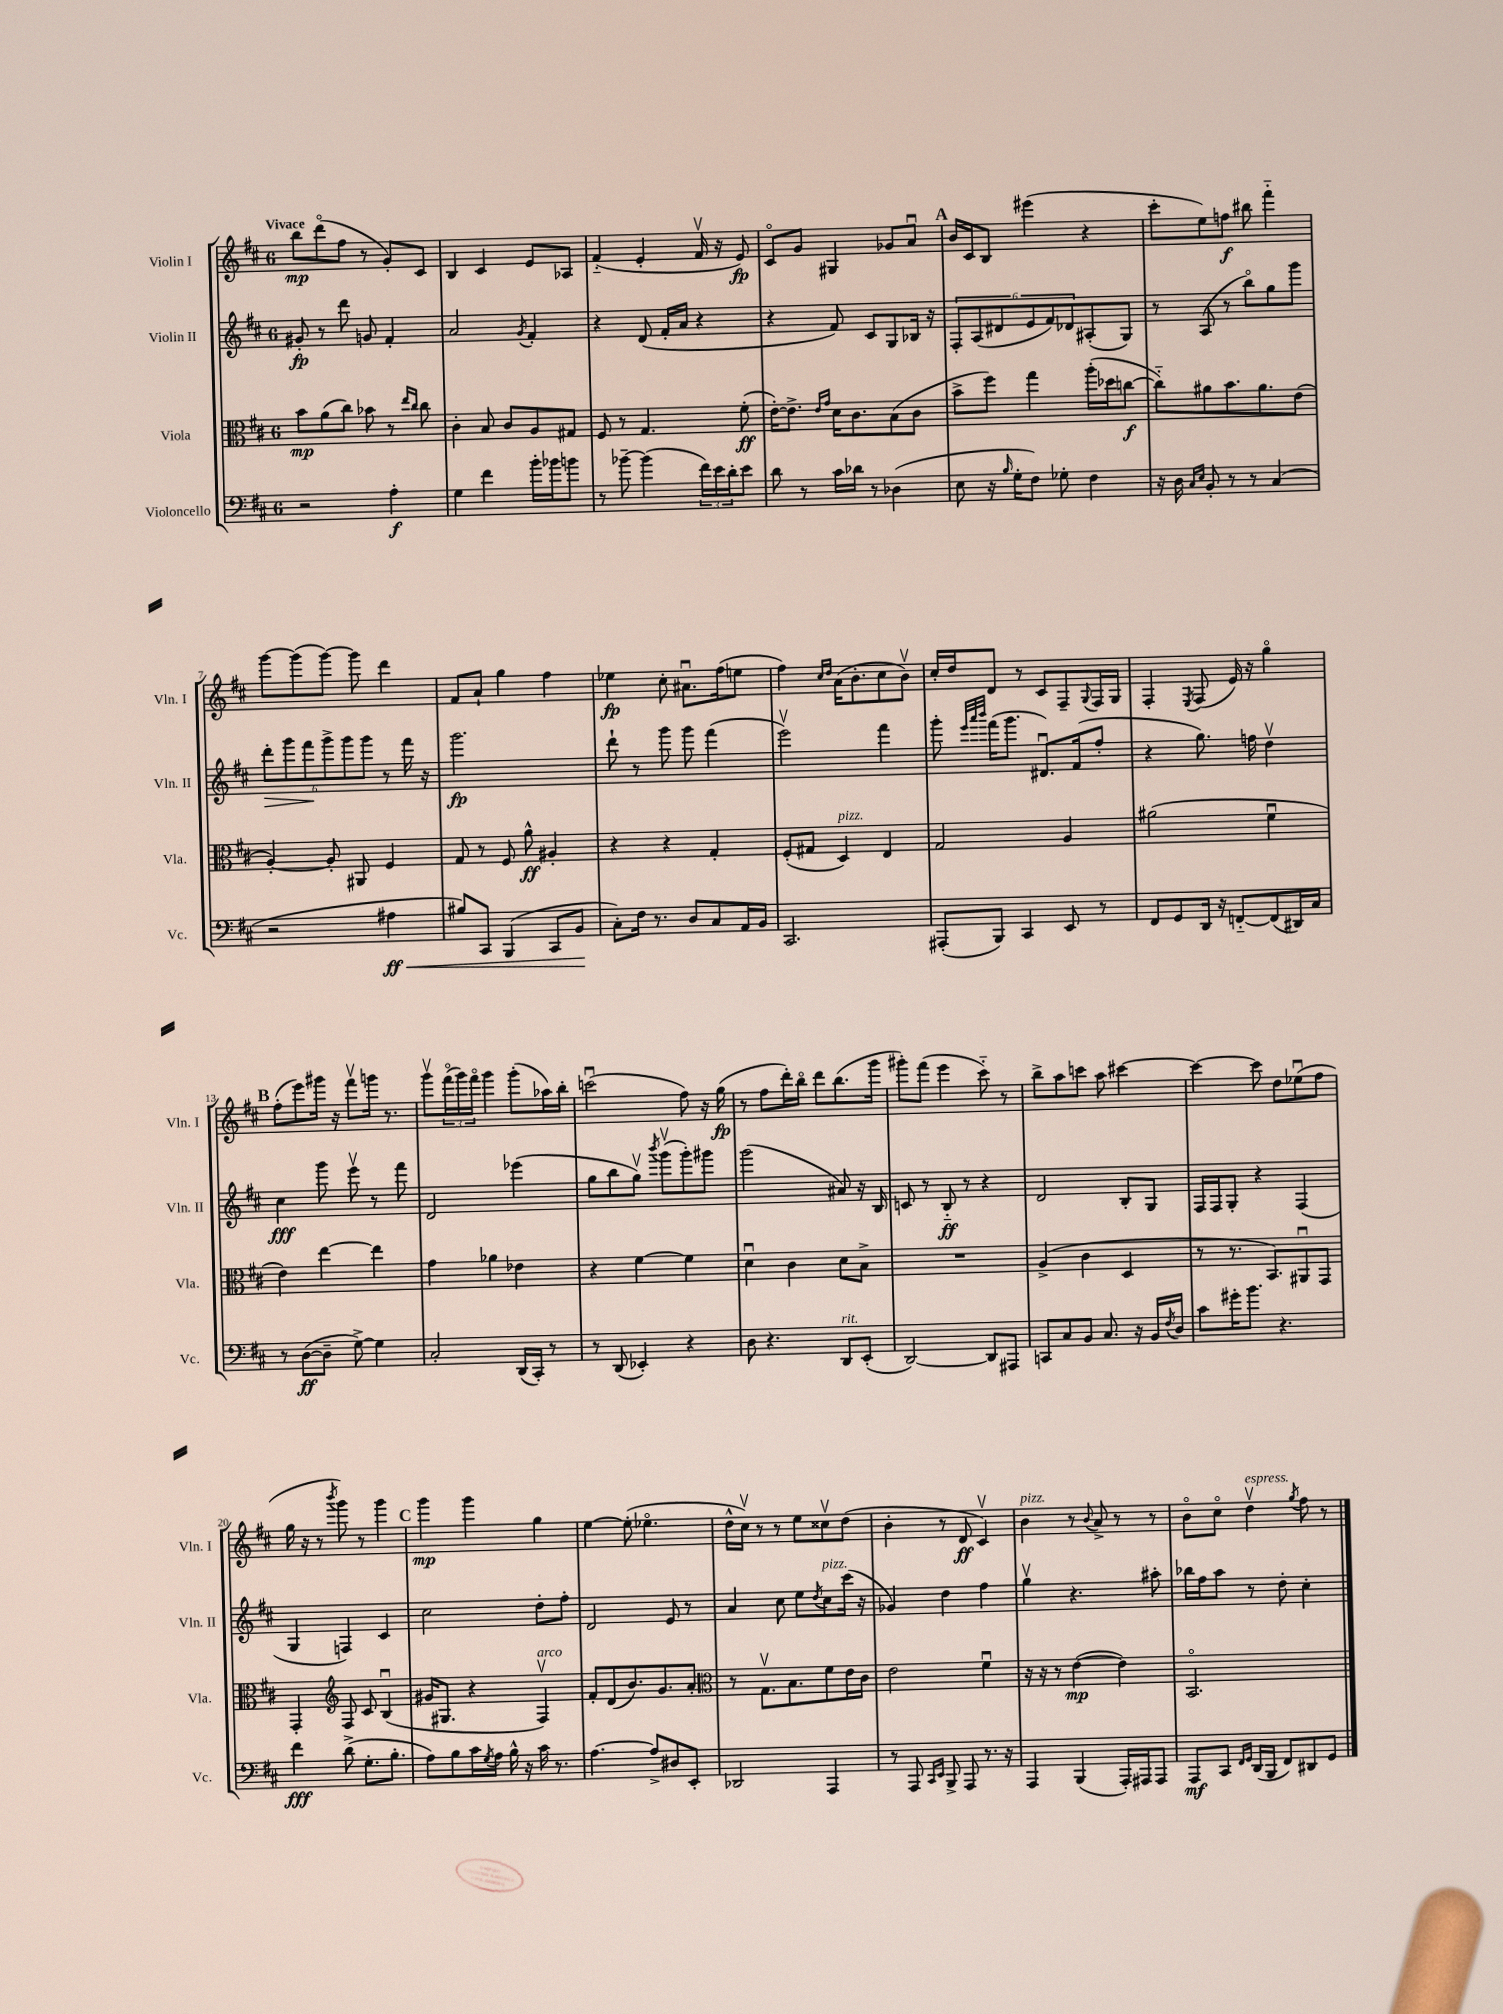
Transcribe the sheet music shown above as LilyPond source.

<<
\new StaffGroup <<
\new Staff = "s0" \with { instrumentName = "Violin I" shortInstrumentName = "Vln. I" } {
    \clef treble \key d \major \once \override Staff.TimeSignature.style = #'single-digit \time 6/8 \tempo "Vivace"
    b''8\mp d'''8\flageolet( fis''8 r8 g'8-.) cis'8 |
    b4 cis'4 e'8 aes8 |
    fis'4-_( e'4-. fis'16\upbow r16 e'8\fp) |
    cis'8\flageolet g'8 gis4 ges'8 a'8\downbow |
    \mark \markup { \bold "A" } b'16 cis'16 b8 eis'''4( r4 |
    cis'''8-. e''8) f''8\f bis''8 fis'''4-_ |
    g'''8~ g'''8( g'''8~) g'''8 d'''4 |
    fis'8 a'8-! g''4 fis''4 |
    ees''4\fp cis''8-. ais'8.\downbow fis''16( e''8 |
    fis''4) \grace { cis''16 d''16 } a'16( b'8.-. cis''8 b'8\upbow) |
    cis''16-. d''16 d'8 r8 cis'8 fis8-- \appoggiatura { g8 } fis16 g16 |
    fis4-. \acciaccatura { e8 } fis8( e'16) r16 g''4\flageolet |
    \mark \markup { \bold "B" } fis''8-.( e'''8) gis'''16 r16 fis'''8\upbow g'''16 r8. |
    g'''8\upbow \tuplet 3/2 { fis'''16\flageolet( g'''16) fis'''16\flageolet } g'''4 g'''8-.( aes''16) b''16-. |
    c'''2\downbow( fis''8) r16 g''16\fp( |
    r8 fis''8 d'''16-.) b''16\flageolet d'''8 b''8.( g'''16 |
    gis'''8-.) fis'''8( e'''4 cis'''8-_) r8 |
    b''8-> a''8 c'''8 a''8 cis'''4~ |
    cis'''4~ cis'''8 d''8 ees''8\downbow( fis''8 |
    g''16 r16 r8 \acciaccatura { b'''8 } g'''8) r8 g'''4 |
    \mark \markup { \bold "C" } g'''4\mp g'''4 g''4 |
    e''4~ e''8-.( ees''4.\flageolet |
    d''16-^ cis''16\upbow) r8 r8 e''8 cisis''8\upbow d''8( |
    b'4-. r8 d'8\ff cis'4\upbow) |
    b'4^\markup { \italic "pizz." } r8 \appoggiatura { b'8 } a'8-> r8 r8 |
    b'8\flageolet cis''8\flageolet d''4\upbow^\markup { \italic "espress." } \acciaccatura { g''8 } fis''8 r8 \bar "|." |
}
\new Staff = "s1" \with { instrumentName = "Violin II" shortInstrumentName = "Vln. II" } {
    \clef treble \key d \major \once \override Staff.TimeSignature.style = #'single-digit \time 6/8
    gis'8-.\fp r8 d'''8 g'8 fis'4-. |
    a'2 \acciaccatura { g'8 } fis'4-. |
    r4 d'8( fis'16-. a'16 r4 |
    r4 fis'8) cis'8 g8 bes16 r16 |
    \mark \markup { \bold "A" } \tuplet 6/4 { fis8-. a8( dis'8 e'8 fis'8) des'8 } ais8-.( g8) |
    r8 a8( r8 b''8\flageolet) g''8 g'''8 |
    \tuplet 6/4 { d'''8-.\> g'''8 fis'''8\! g'''8-> g'''8 g'''8 } r8 fis'''16 r16 |
    g'''2.\fp |
    d'''8-! r8 g'''8 g'''8 fis'''4( |
    e'''2\upbow) fis'''4 |
    g'''8-. \grace { e'''32 a'''32 b'''32 } fis'''16( g'''8. dis'8.\downbow) fis'16( fis''8-. |
    r4 g''8.) f''16 d''4\upbow |
    \mark \markup { \bold "B" } cis''4\fff g'''8 e'''8\upbow r8 fis'''8 |
    d'2 ees'''4( |
    g''8 b''8 g''8\upbow) \acciaccatura { b'''8 } g'''8\upbow( g'''8-.) gis'''8 |
    g'''2( ais'8) r16 b16 |
    c'8 r8 b8-_\ff r8 r4 |
    d'2 b8-. g8 |
    fis16 fis16 g8-. r4 fis4( |
    g4 f4) cis'4 |
    \mark \markup { \bold "C" } cis''2 d''8-. fis''8-. |
    d'2 e'8 r8 |
    a'4 cis''8 e''8 \acciaccatura { d''8 } cis''8^\markup { \italic "pizz." } cis'''16( r16 |
    ges'4) d''4 fis''4 |
    g''4\upbow r4. ais''8-. |
    bes''16 fis''16 a''8 r8 d''8-. cis''4-. \bar "|." |
}
\new Staff = "s2" \with { instrumentName = "Viola" shortInstrumentName = "Vla." } {
    \clef alto \key d \major \once \override Staff.TimeSignature.style = #'single-digit \time 6/8
    b'8\mp a'8( cis''8) bes'8 r8 \grace { e''16 cis''16 } cis''8 |
    cis'4-. b8 cis'8 a8 gis8 |
    fis8 r8 g4. fis'8-.\ff( |
    e'16~-.) e'8.-> \grace { e'16 g'16 } d'16 cis'8. b8( cis'8 |
    \mark \markup { \bold "A" } b'8-> fis''8) g''4 a''16-.( des''16 c''8~\f |
    c''8-_) ais'8 b'8. ais'8. e'8( |
    a4~-.) a8-. ais,8 fis4 |
    g8 r8 fis8 a'8-^\ff ais4-. |
    r4 r4 g4-. |
    fis8-.( gis8 d4^\markup { \italic "pizz." }) e4 |
    g2 a4 |
    ais'2( fis'4\downbow |
    \mark \markup { \bold "B" } e'4) e''4~ e''4 |
    g'4 aes'4 ees'4 |
    r4 fis'4~ fis'4 |
    d'4\downbow cis'4 d'8 b8-> |
    R2. |
    a4->( cis'4 d4 |
    r8 r8. b,8.) ais,8\downbow g,8 |
    g,4-. \clef treble fis8 cis'8 b4\downbow( |
    \mark \markup { \bold "C" } gis'16 gis8. r4 fis4\upbow^\markup { \italic "arco" }) |
    fis'8-. d'8( b'8.) g'8. a'8-. |
    \clef alto r8 g8.\upbow b8. fis'8 e'16 cis'16 |
    e'2 fis'4\downbow |
    r16 r16 r8 e'4~\mp( e'4) |
    b,2.\flageolet \bar "|." |
}
\new Staff = "s3" \with { instrumentName = "Violoncello" shortInstrumentName = "Vc." } {
    \clef bass \key d \major \once \override Staff.TimeSignature.style = #'single-digit \time 6/8
    r2 a4-.\f |
    g4 fis'4 b'16-. bes'16 b'8 |
    r8 bes'8~-- bes'4( \tuplet 3/2 { fis'16) e'16 d'16-. } e'8 |
    d'8 r8 cis'16 des'16 r8 des4( |
    \mark \markup { \bold "A" } e8 r16 \grace { b16 } g16-. fis8) ges8-. fis4 |
    r16 d16 \grace { cis16 e16 } b,8-. r8 r8 cis4( |
    r2 ais4\ff\< |
    bis8) cis,8 b,,4( cis,8 b,8\! |
    cis8-.) fis16 r8. d8 cis8 a,16 b,16 |
    cis,2. |
    ais,,8-.( b,,8) cis,4 e,8 r8 |
    fis,8 g,8 d,16 r16 f,8~-_ f,8( dis,16) cis16 |
    \mark \markup { \bold "B" } r8 d8~\ff( d8-- g8~->) g4 |
    cis2-. d,16( cis,16-.) r8 |
    r8 d,8( ees,4-.) r4 |
    d8 r4. d,8^\markup { \italic "rit." } e,8-.( |
    d,2~) d,8 ais,,8 |
    c,8 cis8 b,8 cis8. r16 b,16 \acciaccatura { fis8 } d16 |
    cis'8 gis'16-. b'8. r4. |
    fis'4\fff d'8->( g8.-. b8.-. |
    \mark \markup { \bold "C" } a8) b8 cis'16 \acciaccatura { g8 } a16 b16-^ r16 cis'16 r8. |
    a4.~ a8-> dis8 e,8-. |
    des,2 a,,4 |
    r8 a,,8 \grace { cis,16 e,16 } b,,8-> a,,8 r8. r16 |
    a,,4 b,,4( a,,16-.) ais,,16 ais,,8 |
    a,,8\mf cis,8 \grace { fis,16 g,16 } d,16( b,,16 fis,8) dis,8 g,8 \bar "|." |
}
>>
>>
